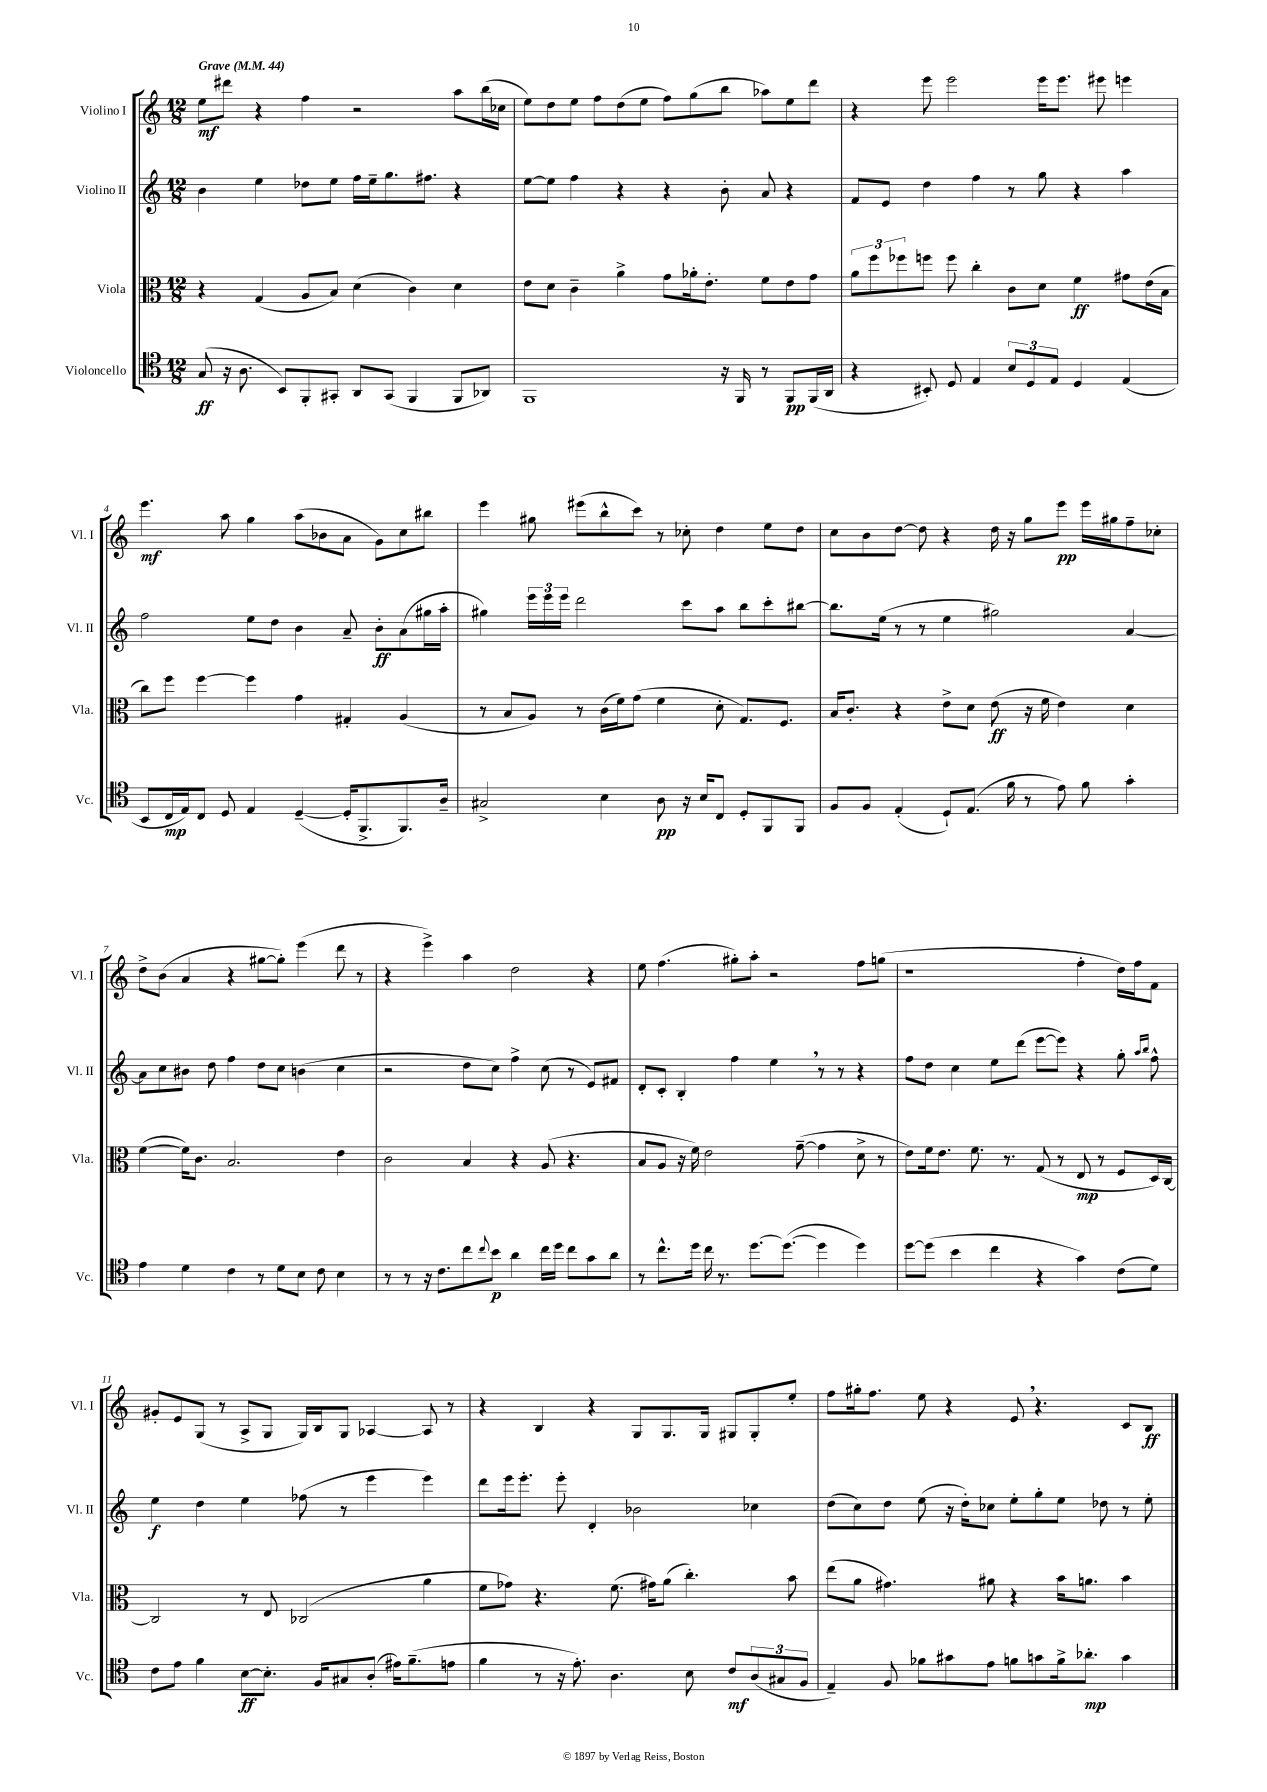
<<
\new StaffGroup <<
\new Staff = "s0" \with { instrumentName = "Violino I" shortInstrumentName = "Vl. I" } {
    \clef treble \key c \major \numericTimeSignature \time 12/8 \tempo "Grave" 4 = 44
    e''8\mf dis'''8 r4 f''4 r2 a''8 b''16( ces''16 |
    e''8) d''8 e''8 f''8 d''8( e''8 f''8) g''8( b''8 aes''8) e''8 d'''8 |
    r4 e'''8 e'''2 e'''16 e'''8. eis'''8 e'''4 |
    e'''4.\mf a''8 g''4 a''8( bes'8 a'8 g'8) c''8 bis''8 |
    e'''4 gis''8 eis'''8( b''8-^ c'''8) r8 ces''8-. d''4 e''8 d''8 |
    c''8 b'8 d''8~ d''8 r4 d''16 r16 g''8 e'''8\pp e'''16 gis''16 f''8-- ces''8-. |
    d''8-> b'8( a'4 r4 gis''8~ gis''8-.) e'''4( d'''8 r8 |
    r4 e'''4->) a''4 d''2 r4 |
    e''8 f''4.( gis''8-.) a''8-. r2 f''8 g''8( |
    r1 f''4-. d''16) f''16 f'8 |
    gis'8-. e'8 g8( r8 a8-> g8 g16) b16 g8 aes4~ aes8 r8 |
    r4 b4 r4 g8 g8. g16 gis8 gis8-. e''8-. |
    f''8 gis''16-. f''8. e''8 r4 e'8 \breathe r4. c'8 b8\ff \bar "|." |
}
\new Staff = "s1" \with { instrumentName = "Violino II" shortInstrumentName = "Vl. II" } {
    \clef treble \key c \major \numericTimeSignature \time 12/8
    b'4 e''4 des''8 e''8 f''16 e''16-- g''8. fis''8. r4 |
    e''8~ e''8 f''4 r4 r4 b'8-. a'8 r4 |
    f'8 e'8 d''4 f''4 r8 g''8 r4 a''4 |
    f''2 e''8 d''8 b'4 a'8-- b'8-.\ff a'8( gis''16 a''16-. |
    gis''4) \tuplet 3/2 { e'''16 e'''16 e'''16 } d'''2 c'''8 a''8 b''8 c'''8-. bis''8~ |
    bis''8. e''16( r8 r8 e''4 gis''2) a'4~ |
    a'8 c''8 bis'8 d''8 f''4 d''8 c''8 b'4( c''4 |
    r2 d''8 c''8) f''4-> c''8( r8 e'8) fis'8 |
    d'8-. c'8-. b4-. f''4 e''4 \breathe r8 r8 r4 |
    f''8 d''8 c''4 e''8 d'''8( e'''8~ e'''8) r4 g''8-. \grace { a''16 b''16 } f''8-^ |
    e''4\f d''4 e''4 fes''8( r8 e'''4 e'''4) |
    d'''8 e'''16 e'''8.-. e'''8-. d'4-. bes'2 ces''4 |
    d''8( c''8) d''8 e''8( r16 d''16-.) ces''8 e''8-. g''8-. e''8 des''8 r8 e''8-. \bar "|." |
}
\new Staff = "s2" \with { instrumentName = "Viola" shortInstrumentName = "Vla." } {
    \clef alto \key c \major \numericTimeSignature \time 12/8
    r4 g4( a8 b8) d'4( c'4) d'4 |
    e'8 d'8 c'4-- a'4-> g'8 aes'16-. e'8.-. f'8 e'8 g'8 |
    \tuplet 3/2 { a'8 f''8 fes''8 } f''8 f''8 c''4-. c'8 d'8 f'4\ff gis'8 e'16( b16 |
    c''8) f''8 f''4~ f''4 g'4 gis4-. a4( |
    r8 b8 a8) r8 c'16( f'16) g'8( f'4 d'8-. g8.) f8. |
    b16 c'8.-. r4 e'8-> d'8 e'8\ff( r16 f'16 e'4) d'4 |
    f'4~( f'16) c'8. b2. e'4 |
    c'2 b4 r4 a8( r4. |
    b8 a8 r16 f'16) e'2 g'8~--( g'4 d'8-> r8 |
    e'8) f'16 e'8. f'8. r8. g8( r8 e8\mp r8 f8 d16) c16~ |
    c2 r8 e8 ces2( a'4 |
    f'8 ges'8) r4. f'8.( gis'16) a'8( c''4.-.) b'8 |
    e''8( a'8 gis'4.) ais'8 r4 b'16 a'8. b'4 \bar "|." |
}
\new Staff = "s3" \with { instrumentName = "Violoncello" shortInstrumentName = "Vc." } {
    \clef tenor \key c \major \numericTimeSignature \time 12/8
    g8\ff( r16 a8. b,8) f,8-. gis,8-. a,8 gis,8( f,4 f,8 aes,8) |
    f,1 r16 f,16 r8 f,8\pp f,16( a,16 |
    r4 bis,8-.) d8 e4 \tuplet 3/2 { b8 d8 e8 } d4 e4( |
    b,8 c16\mp e16) c8 d8 e4 d4~--( d16-. f,8.-> f,8.) a16-- |
    gis2-> b4 a8\pp r16 b16 c8 d8-. f,8 f,8 |
    f8 f8 e4-.( d8-!) e8.( f'16 r8 e'8) f'8 g'4-. |
    e'4 d'4 c'4 r8 d'8 b8 c'8 b4 |
    r8 r8 r16 c'8. c''8 \appoggiatura { c''8 } b'8\p a'4 c''16 d''16 c''8 g'8 a'8 |
    r8 c''8.-^ d''16 c''16 r8. d''8.~ d''8.~( d''4 d''4) |
    d''8~ d''8( b'4 c''4 r4 g'4) c'8( d'8) |
    c'8 e'8 f'4 b8~\ff b8.-. f16 gis8 a8-.( eis'16) f'8.--( e'8 |
    f'4 r8 r16 e'8.-.) a4. b8 c'8\mf \tuplet 3/2 { a8( gis8 f8 } |
    e4--) f8 fes'8 gis'8 e'8 f'8 g'8 f'16-> aes'8.-.\mp g'4 \bar "|." |
}
>>
>>
